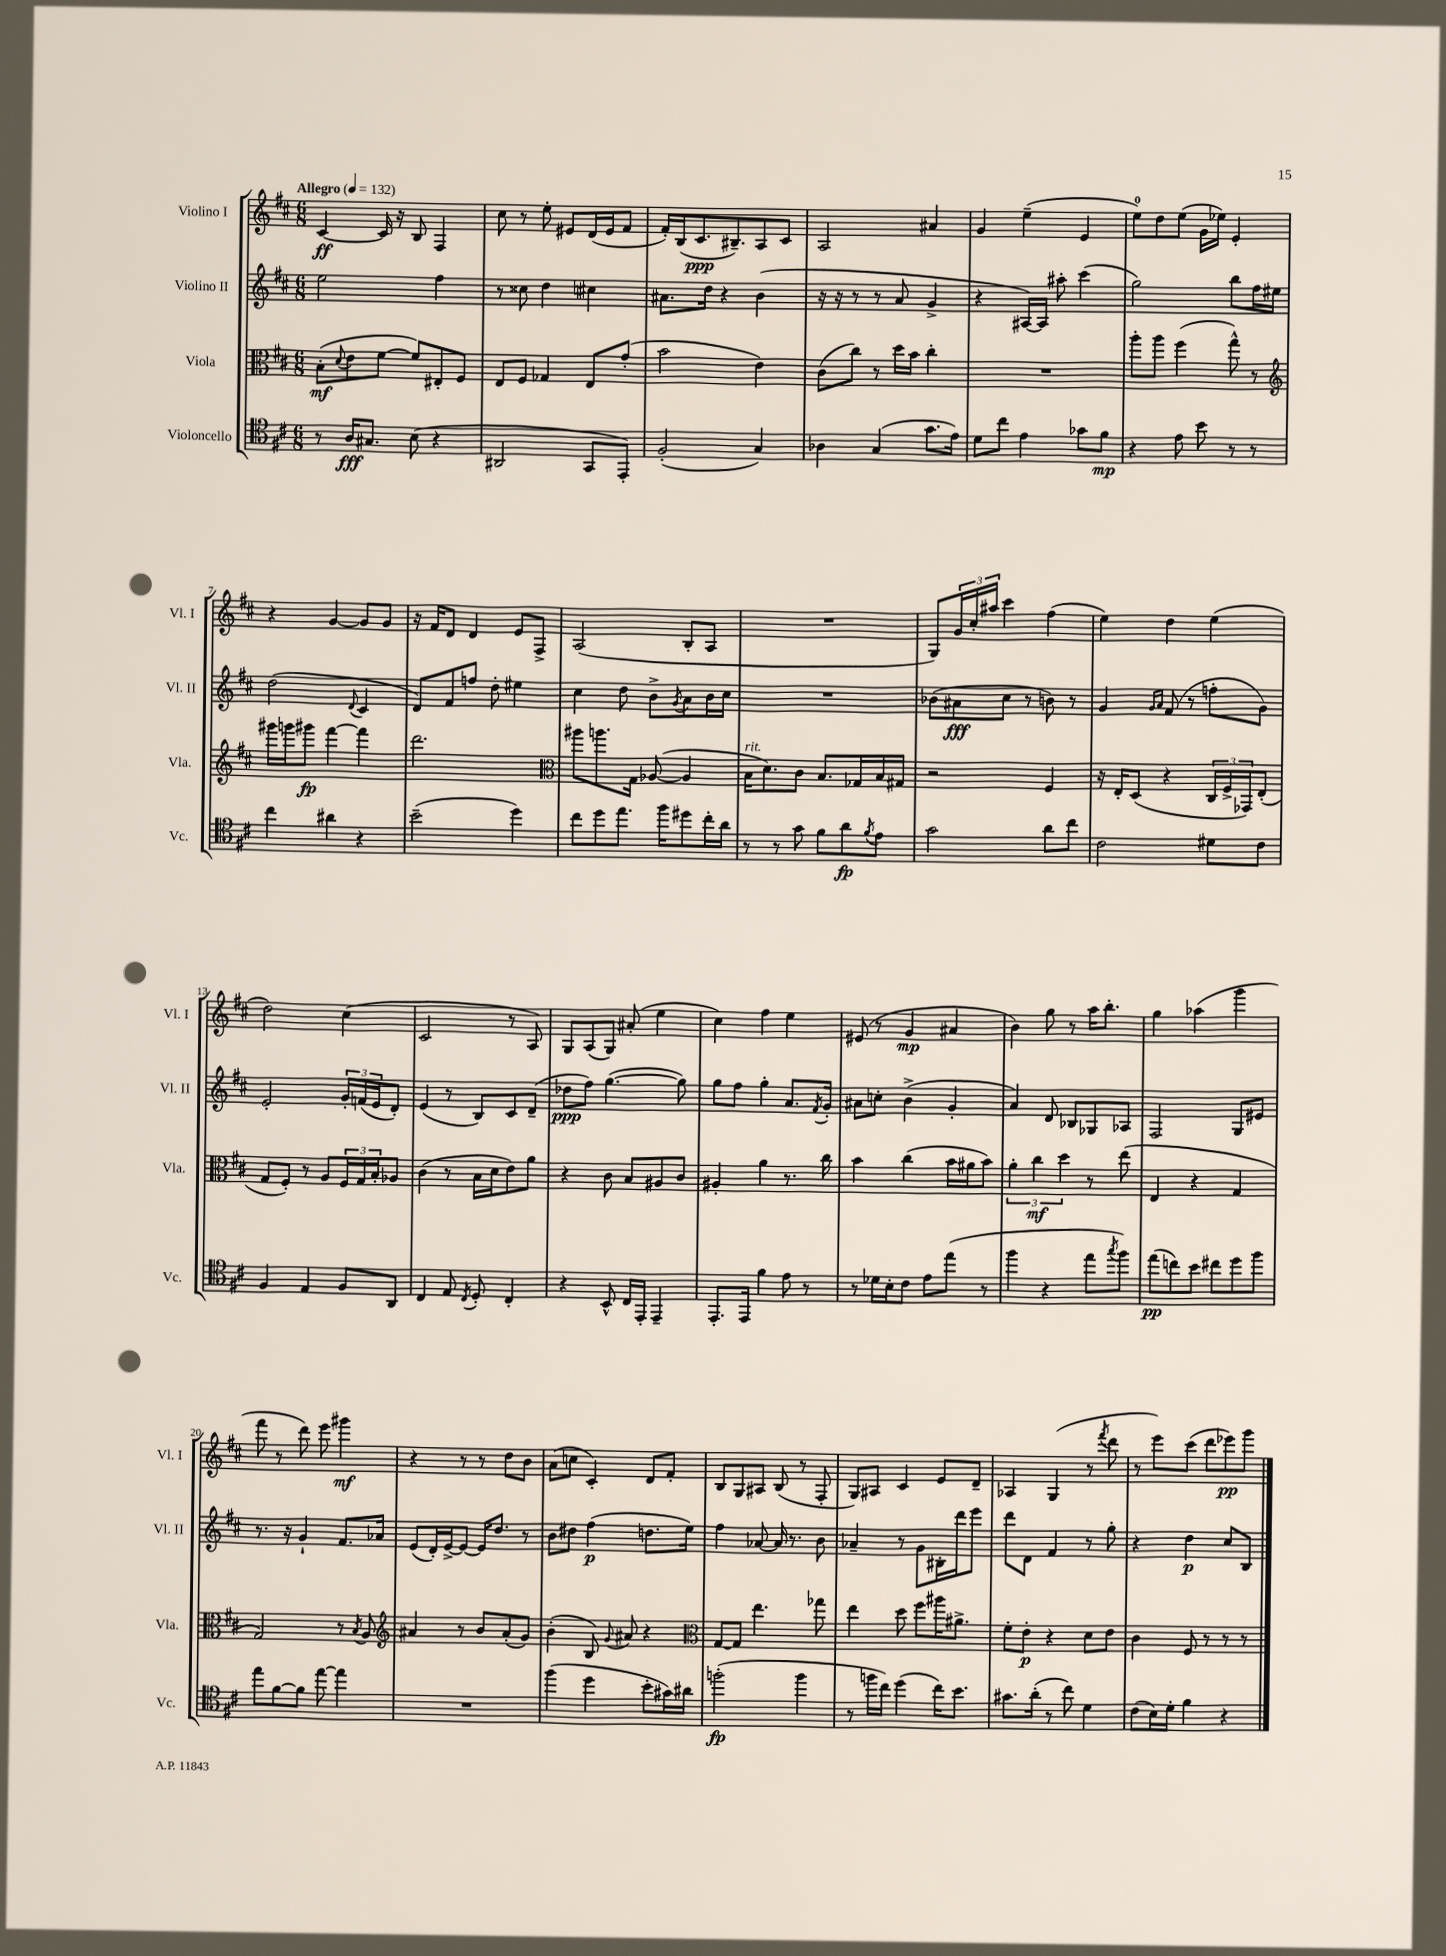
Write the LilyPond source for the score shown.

<<
\new StaffGroup <<
\new Staff = "s0" \with { instrumentName = "Violino I" shortInstrumentName = "Vl. I" } {
    \clef treble \key d \major \numericTimeSignature \time 6/8 \tempo "Allegro" 4 = 132
    cis'4~\ff cis'16 r16 b8 fis4 |
    cis''8 r8 e''8-. eis'8 d'16( eis'16 fis'8 |
    fis'16-.) b16( cis'8.\ppp bis8.--) a8 cis'8 |
    a2 ais'4 |
    g'4 e''4--( e'4 |
    e''8-0) d''8 e''8( g'16 ees''16) e'4-. |
    r4 g'4~ g'8 g'8 |
    r16 fis'16 d'8 d'4 e'8 fis8-> |
    a2( b8-. a8 |
    R2. |
    g8) \tuplet 3/2 { g'16 cis''16-. ais''16 } cis'''4 fis''4( |
    e''4) d''4 e''4( |
    d''2) cis''4( |
    cis'2 r8 a8) |
    g8 a8( g8) ais'8-.( e''4 |
    cis''4) fis''4 e''4 |
    eis'8( r8 g'4\mp ais'4 |
    b'4) g''8 r8 a''16 b''8.-. |
    g''4 aes''4( g'''4 |
    fis'''8 r8 d'''8) e'''8 gis'''4\mf |
    r4 r8 r8 d''8 b'8 |
    a'8( c''8 cis'4-.) d'8 fis'8-. |
    b8 g8 ais8 b8( r8 fis8-. |
    g8) ais8 cis'4 e'8 d'8-- |
    aes4 g4( r8 \acciaccatura { fis'''8 } d'''8 |
    r8 e'''8) cis'''8( d'''8 ees'''8\pp) g'''8 \bar "|." |
}
\new Staff = "s1" \with { instrumentName = "Violino II" shortInstrumentName = "Vl. II" } {
    \clef treble \key d \major \numericTimeSignature \time 6/8
    e''2 fis''4 |
    r8 cisis''8 d''4 cis''4 |
    ais'8. d''16 r4 b'4( |
    r16 r16 r8 r8 a'8 g'4-> |
    r4 ais16~) ais16 ais''8-. cis'''4( |
    g''2) b''8 fis''16 eis''16 |
    d''2( \appoggiatura { d'8 } cis'4 |
    d'8) fis'8 f''8 d''8-. eis''4 |
    cis''4 d''8 b'8-> \acciaccatura { g'8 } a'8 b'16 cis''16 |
    R2. |
    bes'8( ais'8\fff cis''8 r8 b'8) r8 |
    g'4 \grace { g'16 a'16 } fis'8( r8 f''8-. g'8) |
    e'2-. \tuplet 3/2 { g'16-. f'16( e'16 } d'8-.) |
    e'4( r8 b8) cis'8 d'8--( |
    des''8\ppp fis''8) g''4.~( g''8) |
    g''8 fis''8 g''4-. a'8. \acciaccatura { fis'8 } g'16-. |
    ais'8 c''8-. b'4->( g'4-. |
    a'4) d'8 bes8 ges8 aes8 |
    fis2 g8 eis'8 |
    r8. r16 g'4-! fis'8. aes'16 |
    e'8( d'16-.) e'16~-> e'8~ e'16 d''8. r8 |
    b'8 dis''8 fis''4\p( d''8. e''16) |
    fis''4 aes'8~ aes'16 r8. b'8 |
    aes'4-- r8 g'8 bis16-. d'''16 e'''8 |
    d'''8 d'8 fis'4 r8 g''8-. |
    r4 d''4\p cis''8 b8 \bar "|." |
}
\new Staff = "s2" \with { instrumentName = "Viola" shortInstrumentName = "Vla." } {
    \clef alto \key d \major \numericTimeSignature \time 6/8
    b8-.\mf( \appoggiatura { d'8 } e'8 fis'8~ fis'8) eis8-. fis8 |
    e8 fis8 ges4 e8 g'8-.( |
    b'2 e'4) |
    cis'8( cis''8) r8 d''16 b'16 cis''4-. |
    R2. |
    a''8-. a''8 fis''4( g''8-^) r8 |
    \clef treble gis'''16 g'''16 gis'''8\fp fis'''4~ fis'''4 |
    d'''2. |
    \clef alto ais''8 a''8. g16 aes8~( aes4 |
    b16^\markup { \italic "rit." } d'8.) cis'8 b8. ges16 b16 gis16 |
    r2 fis4 |
    r16 e16-. d8( r4 \tuplet 3/2 { cis16 fis16-> ges,16) } e8-.( |
    g8 fis8-.) r8 a8 \tuplet 3/2 { fis16 g16 b16-. } aes8 |
    cis'4( r8 b16 d'16 e'8) a'8 |
    r4 cis'8 b8 ais8 cis'8 |
    ais4-. a'4 r8. cis''16 |
    b'4 cis''4( b'16 ais'16 b'8) |
    \tuplet 3/2 { a'4-. cis''4\mf d''4 } r8 e''8( |
    e4 r4 g4 |
    g2) r8 \acciaccatura { b8 } a8 |
    \clef treble ais'4 r8 b'8 ais'8-.( g'8) |
    b'4-.( b8) \appoggiatura { g'8 } ais'8 r4 |
    \clef alto g8~ g8 e''4. ges''8 |
    e''4 d''8 fis''8 ais''16 ais'8.-> |
    fis'8-. e'8-.\p r4 d'8 e'8 |
    cis'4 fis8 r8 r8 r8 \bar "|." |
}
\new Staff = "s3" \with { instrumentName = "Violoncello" shortInstrumentName = "Vc." } {
    \clef tenor \key d \major \numericTimeSignature \time 6/8
    r8 a16\fff gis8. b8( r4 |
    ais,2 g,8 e,8-.) |
    fis2-.( g4) |
    aes4 g4( g'8. e'16) |
    d'8 cis''8 e'4 ges'8 fis'8\mp |
    r4 e'8 b'8 r8 r8 |
    cis''4 ais'4 r4 |
    b'2--( d''4) |
    cis''8 d''8 e''8. fis''16 dis''8 cis''16-. a'16 |
    r8 r8 g'8 fis'8 a'8\fp \acciaccatura { fis'8 } e'8 |
    g'2 a'8 cis''8 |
    cis'2 dis'8 cis'8 |
    fis4 e4 fis8 a,8 |
    cis4 e8 \acciaccatura { cis8 } d8-. cis4-. |
    r4 b,8-^ cis16 e,16-. e,4-- |
    e,8.-. e,16 fis'4 e'8 r8 |
    r8 des'16 b16-. cis'8 e'8 e''8( r8 |
    fis''4 r4 e''8 \acciaccatura { g''8 } fis''8) |
    e''8\pp( c''8) b'8 cis''8 d''8 fis''8 |
    e''8 fis'8~ fis'8 e''8~ e''4 |
    R2. |
    fis''4( d''4 b'8-. gis'16) ais'16 |
    f''2-.\fp( f''4 |
    r8 f''16 cis''16) d''4( cis''16) b'8. |
    gis'8. a'16-.( r8 cis''8) d'4 |
    cis'8( b16) d'16-. fis'4 r4 \bar "|." |
}
>>
>>
